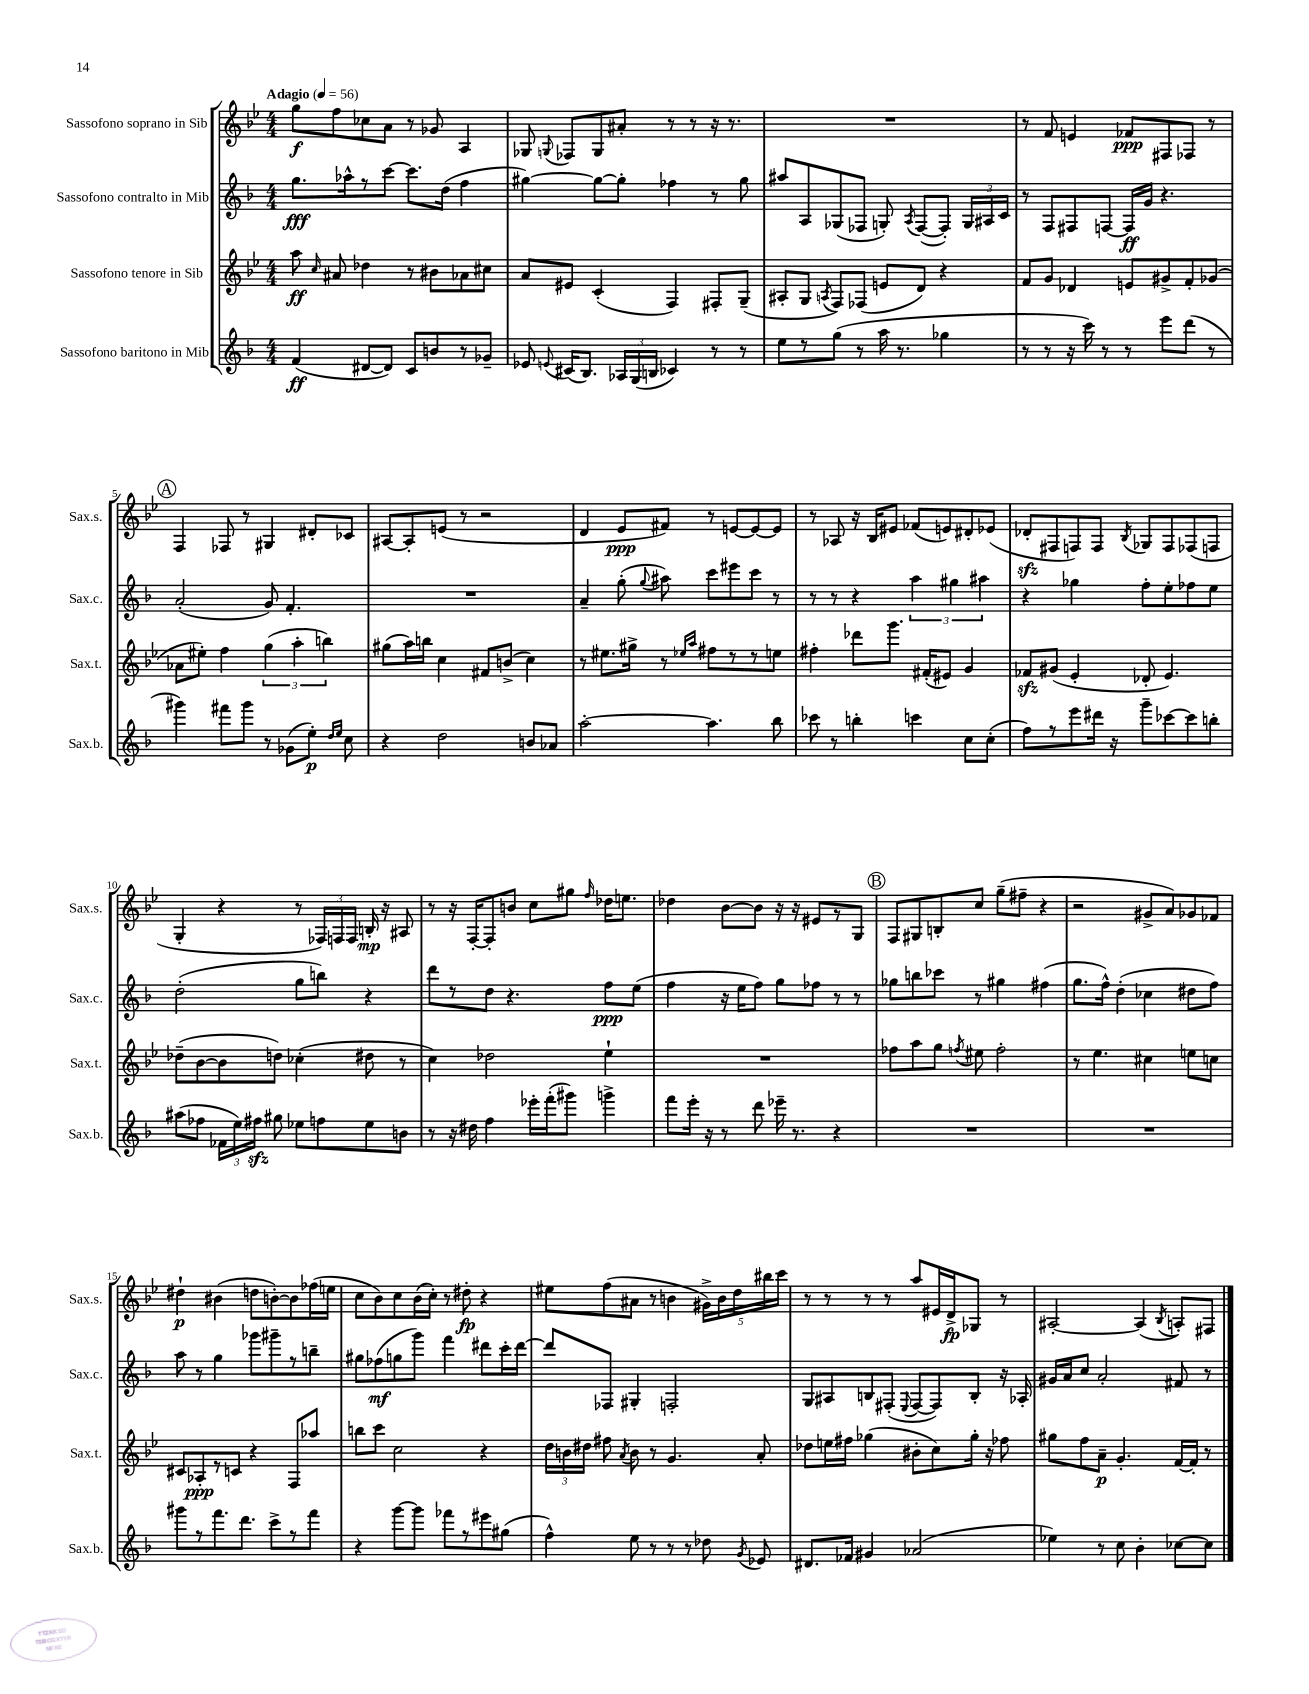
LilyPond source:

<<
\new StaffGroup <<
\new Staff = "s0" \with { instrumentName = "Sassofono soprano in Sib" shortInstrumentName = "Sax.s." } {
    \clef treble \key bes \major \numericTimeSignature \time 4/4 \tempo "Adagio" 4 = 56
    \autoBeamOff g''8[\f f''8 ces''8 a'8] r8 ges'8 a4 |
    ges8 \appoggiatura { g8 } fes8[ g8 ais'8]-. r8 r8 r16 r8. |
    R1 |
    r8 f'8 e'4 fes'8[\ppp fis8 fes8] r8 |
    \mark \markup { \circle "A" } f4 fes8 r8 gis4 dis'8[-. ces'8] |
    ais8[~ ais8-. e'8]( r8 r2 |
    d'4 ees'8[\ppp fis'8]) r8 e'8[~ e'8~ e'8] |
    r8 aes8 r16 bes16[ eis'8] fes'8[( e'8) dis'8-. ees'8]( |
    des'8[-.\sfz fis8 f8) f8] \acciaccatura { bes8 } ges8[ f8 fes8( f8] |
    g4-. r4 r8 \tuplet 3/2 { fes16[) f16 f16] } b16-.\mp r16 ais8 |
    r8 r16 f16[~-. f8-. b'8] c''8[ gis''8] \grace { f''16 } des''16[ e''8.] |
    des''4 bes'8[~ bes'8] r16 r16 eis'8[ r8 g8] |
    \mark \markup { \circle "B" } f8[ gis8 b8-. c''8] g''8[--( fis''8]-- r4 |
    r2 gis'8[-> a'8) ges'8 fes'8] |
    dis''4-!\p bis'4( d''8[ b'8~-.) b'8 fes''16( e''16] |
    c''8[ bes'8) c''8 bes'16( c''16]-.) r8 dis''8-.\fp r4 |
    eis''8[ f''8( ais'8] r8 b'4 \tuplet 5/4 { gis'16[->) b'16 d''16 bis''16 c'''16] } |
    r8 r8 r8 r8 a''8[ eis'16 d'16->\fp ges8] r8 |
    ais2~-. ais4( \acciaccatura { bes8 } a8[-.) fis8] \bar "|." |
}
\new Staff = "s1" \with { instrumentName = "Sassofono contralto in Mib" shortInstrumentName = "Sax.c." } {
    \clef treble \key f \major \numericTimeSignature \time 4/4
    \autoBeamOff g''8.[\fff aes''16-^ r8 c'''8]~ c'''8.[ d''16]( f''4 |
    gis''4~) gis''8[~ gis''8]-. fes''4 r8 gis''8 |
    ais''8[ a8 ges8( fes8] g8-.) \acciaccatura { a8 } fes8[~( fes8]-.) \tuplet 3/2 { g16[ ais16 c'16] } |
    r8 f8[ fis8 f8]~ f16[\ff g'16] r4. |
    \mark \markup { \circle "A" } a'2-.( g'8) f'4.-. |
    R1 |
    a'4-- g''8-.( \appoggiatura { g''8 } ais''8) c'''8[ eis'''8 c'''8] r8 |
    r8 r8 r4 \tuplet 3/2 { a''4 gis''4 ais''4 } |
    r4 ges''4 f''8[-. e''8-. fes''8 e''8] |
    d''2-.( g''8[ b''8]) r4 |
    d'''8[ r8 d''8] r4. f''8[\ppp e''8]( |
    f''4 r16 e''16[ f''8]) g''8[ fes''8] r8 r8 |
    \mark \markup { \circle "B" } ges''8[ b''8 ces'''8] r8 gis''4 fis''4( |
    g''8.[ f''16]-^) d''4-.( ces''4 dis''8[ f''8]) |
    a''8 r8 g''4 ges'''8[ gis'''8-- r8 b''8]-- |
    gis''8[ fes''8\mf( g''8 g'''8]) f'''4 dis'''8[ c'''16-. dis'''16]~ |
    dis'''8[ fes8] gis4-. f2-. |
    g8[ ais8 b8 fis8]-.( \appoggiatura { e8 } fis8[~ fis8) b8]-. r16 aes16-. |
    gis'16[ a'16 c''8] a'2-. fis'8 r8 \bar "|." |
}
\new Staff = "s2" \with { instrumentName = "Sassofono tenore in Sib" shortInstrumentName = "Sax.t." } {
    \clef treble \key bes \major \numericTimeSignature \time 4/4
    \autoBeamOff a''8\ff \grace { c''16 } ais'8 des''4 r8 bis'8[ aes'8 cis''8] |
    a'8[ eis'8] c'4-.( f4) fis8[-. g8]--( |
    ais8[-. g8] \acciaccatura { a8 } f8[) fes8]( e'8[ d'8]) r4 |
    f'8[ g'8] des'4 e'8[ gis'8-> f'8-. ges'8]( |
    \mark \markup { \circle "A" } aes'8[ eis''8]-.) f''4 \tuplet 3/2 { g''4( a''4-. b''4) } |
    gis''8[( a''16) b''16] c''4 fis'8[ b'8]->( c''4) |
    r8 eis''8.[ gis''16]-> r8 \grace { ees''16[ a''16] } fis''8[ r8 r8 e''8] |
    fis''4-. des'''8[ g'''8.] fis'16[-.( eis'8]) g'4 |
    fes'8[\sfz gis'8]( ees'4-. des'8-. ees'4.) |
    des''8[--( bes'8~ bes'8 d''8]) ces''4-.( dis''8 r8 |
    c''4) des''2 ees''4-! |
    R1 |
    \mark \markup { \circle "B" } fes''8[ a''8 g''8] \acciaccatura { f''8 } eis''8 f''2-. |
    r8 ees''4. cis''4 e''8[ c''8] |
    cis'8[ aes8-.\ppp r8 c'8] r4 f8[ aes''8] |
    b''8[ c'''8] c''2 r4 |
    \tuplet 3/2 { d''16[ b'16 dis''16] } fis''8 \acciaccatura { a'8 } b'8 r8 g'4. a'8-. |
    des''8[ e''16 fis''16] ges''4( bis'8[-. c''8) ges''16]-. r16 fes''8 |
    gis''8[ f''8 a'8]--\p g'4.-. f'16[~ f'16]-. r8 \bar "|." |
}
\new Staff = "s3" \with { instrumentName = "Sassofono baritono in Mib" shortInstrumentName = "Sax.b." } {
    \clef treble \key f \major \numericTimeSignature \time 4/4
    \autoBeamOff f'4\ff( dis'8[~ dis'8]) c'8[ b'8 r8 ges'8]-- |
    ees'8 \appoggiatura { e'8 } cis'16[( bes8.]) \tuplet 3/2 { aes16[ g16( b16] } ces'4) r8 r8 |
    e''8[ r8 g''8]( r8 a''16 r8. ges''4 |
    r8 r8 r16 c'''16) r8 r8 e'''8[ d'''8]( r8 |
    \mark \markup { \circle "A" } gis'''4) fis'''8[ gis'''8] r8 ges'8[( e''8]-.\p) \grace { d''16[ e''16] } c''8 |
    r4 d''2 b'8[ aes'8] |
    a''2~-. a''4. bes''8 |
    ces'''8 r8 b''4-. c'''4 c''8[ c''8]-.( |
    f''8[) r8 e'''8 dis'''16] r16 g'''8[-- ces'''8~ ces'''8 b''8]-. |
    ais''8[( fes''8] \tuplet 3/2 { fes'16[ e''16) fis''16]\sfz } gis''8 ees''8[ f''8 ees''8 b'8] |
    r8 r16 dis''16 f''4 ees'''16[-. f'''16-.( gis'''8]) g'''4-> |
    f'''8[ e'''16]-. r16 r8 d'''8 ees'''16-- r8. r4 |
    \mark \markup { \circle "B" } R1 |
    R1 |
    gis'''8[ r8 f'''8. d'''8.] c'''8[-> r8 f'''8] |
    r4 g'''8[~ g'''8] fes'''8[ r8 eis'''8 gis''8]( |
    f''4-^) e''8 r8 r8 r8 des''8 \acciaccatura { g'8 } ees'8 |
    dis'8.[ fes'16] gis'4 aes'2( |
    ees''4) r8 c''8 bes'4-. ces''8[~ ces''8] \bar "|." |
}
>>
>>
